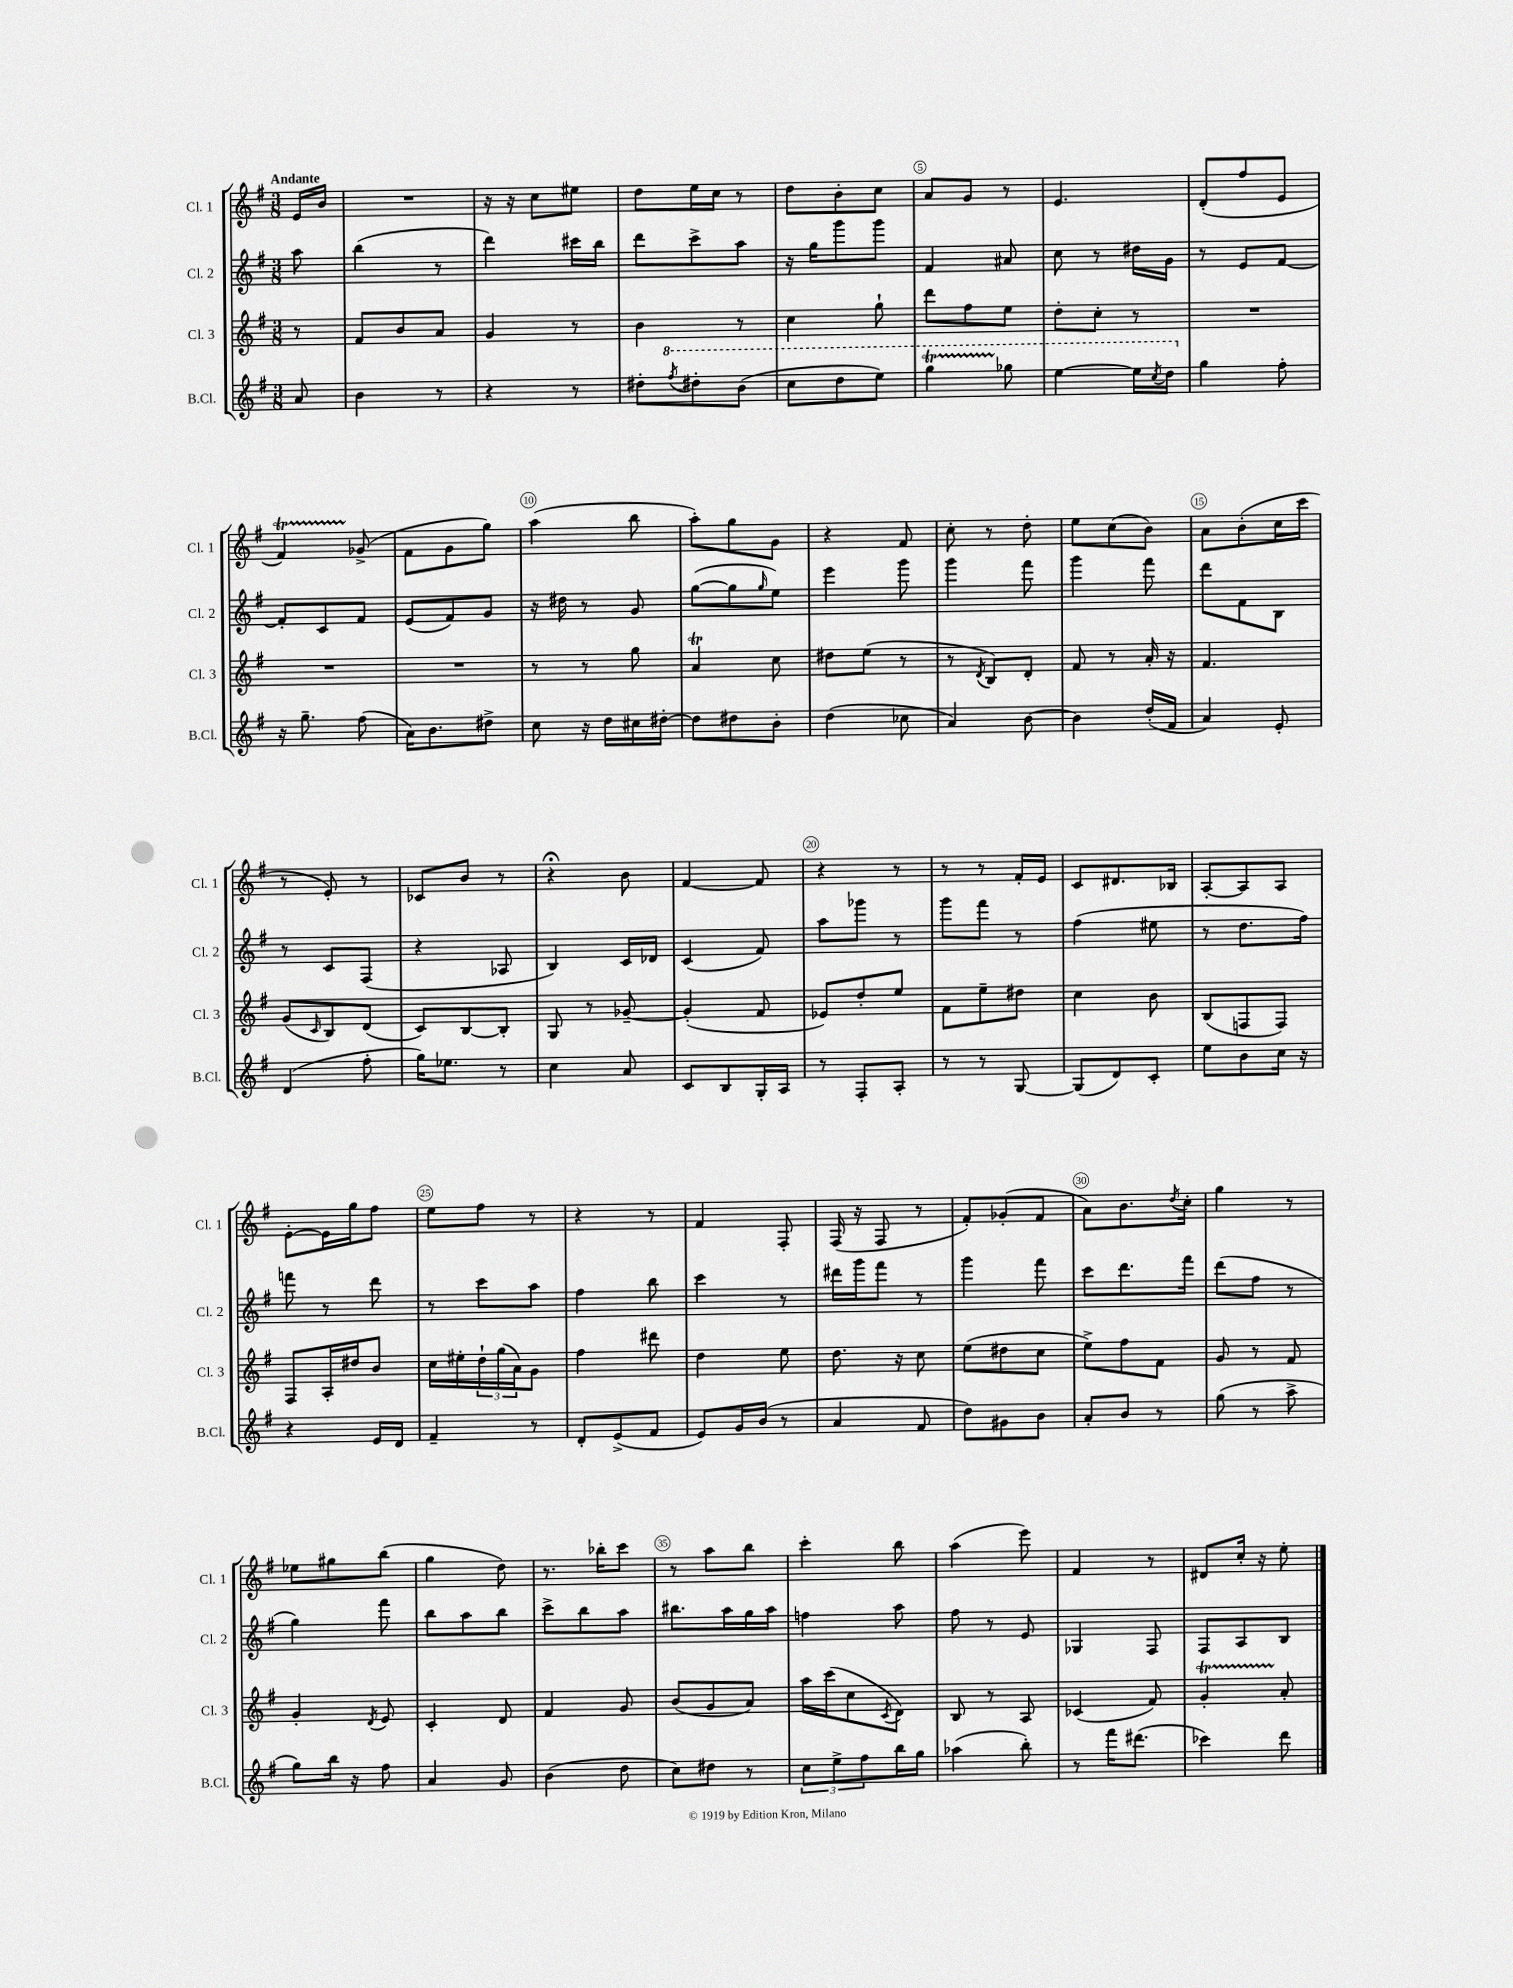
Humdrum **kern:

**kern	**kern	**kern	**kern
*staff4	*staff3	*staff2	*staff1
*clefG2	*clefG2	*clefG2	*clefG2
*k[f#]	*k[f#]	*k[f#]	*k[f#]
*M3/8	*M3/8	*M3/8	*M3/8
8a	8r	8aa	16e
.	.	.	16b
=	=	=	=
4b	8f#	(4bb	4.r
.	8b	.	.
8r	8a	8r	.
=	=	=	=
4r	4g	4ddd)	16r
.	.	.	16r
.	.	.	8cc
8r	8r	16ccc#	8ee#
.	.	16bb	.
=	=	=	=
8dd#'	4b	8ddd	8dd
8qfff#	.	.	.
8ddd#'	.	8ccc^	16ee
.	.	.	16cc
(8bb	8r	8aa	8r
=	=	=	=
8ccc	4cc	16r	8dd
.	.	16gg	.
8ddd	.	8ggg	8b'
8eee)	8gg`	8ggg	8cc
=	=	=	=
4ggg	8ddd	4f#	8a
.	8ff#	.	8g
8ggg-	8ee	8a#	8r
=	=	=	=
[4eee	8dd'	8cc	4.e
.	8cc'	8r	.
16eee]	8r	16dd#	.
8qccc	.	.	.
16ddd	.	16g	.
=	=	=	=
4gg	4.r	8r	(8d'
.	.	8e	8ff#
8ff#'	.	[8f#	8e
=	=	=	=
16r	4.r	8f#']	4f#)
8.gg~	.	.	.
.	.	8c	.
(8ff#	.	8f#	(8g-^
=	=	=	=
16a)	4.r	(8e	8f#
8.b	.	.	.
.	.	8f#)	8g
8dd#^	.	8g	8gg)
=	=	=	=
8cc	8r	16r	(4aa
.	.	16dd#	.
16r	8r	8r	.
16dd	.	.	.
16cc#	8gg	8g	8bb
[16dd#'	.	.	.
=	=	=	=
8dd#]	4a	([8gg	8aa')
8dd#	.	8gg]	8gg
.	.	16qqgg	.
8b'	8cc	8ee)	8g
=	=	=	=
(4dd	8dd#	4eee	4r
.	(8ee	.	.
8cc-	8r	8ggg	8f#
=	=	=	=
4a)	8r	4ggg	8cc'
.	8qd	.	.
.	8B)	.	8r
[8b	8d'	8fff#	8dd'
=	=	=	=
4b]	8f#	4ggg	8ee
.	8r	.	(8cc
(16dd'	16a'	8fff#	8b)
16f#	16r	.	.
=	=	=	=
4a)	4.f#	8ddd	8a
.	.	8f#	(8b'
8e'	.	8B	16cc
.	.	.	16ccc
=	=	=	=
(4d	(8g	8r	8r
.	16qqc	.	.
.	8B)	8c	8e')
8ff#'	(8d	(8F#	8r
=	=	=	=
16gg)	8c)	4r	8c-
8.ee-	.	.	.
.	[8B	.	8b
8r	8B']	8A-	8r
=	=	=	=
4cc	8G	4B)	4r;
.	8r	.	.
8a	[8g-~	16c	8b
.	.	16d-	.
=	=	=	=
8c	(4g-']	(4c	[4f#
8B	.	.	.
16G'	8f#	8f#)	8f#]
16A	.	.	.
=	=	=	=
8r	8e-)	8aa	4r
8F#'	8dd'	8ggg-	.
8A'	8ee	8r	8r
=	=	=	=
8r	8f#	8ggg	8r
8r	8ee~	8fff#	8r
[8G	8dd#	8r	16f#'
.	.	.	16e
=	=	=	=
(8G]	4cc	(4ff#	8c
8d)	.	.	8.d#
8c'	8b	8ee#	.
.	.	.	16B-
=	=	=	=
8ee	(8B	8r	[8A'
8b	8F	8.dd	8A]
16cc	8F)	.	8A
16r	.	16ff#)	.
=	=	=	=
4r	8F#	8fff	[8e'
.	16A'	8r	16e]
.	16dd#	.	16gg
16e	8b	8ddd	8ff#
16d	.	.	.
=	=	=	=
4f#~	16cc	8r	8ee
.	16ee#'	.	.
.	24dd`	8ccc	8ff#
.	(24gg	.	.
.	24a)	.	.
8r	8g	8aa	8r
=	=	=	=
8d'	4ff#	4ff#	4r
(8e^	.	.	.
8f#	8ddd#	8bb	8r
=	=	=	=
8e)	4dd	4ccc	4f#
16g	.	.	.
(16b	.	.	.
8r	8ee	8r	8F#'
=	=	=	=
4a	8.dd	16ddd#	(16F#
.	.	16ggg	16r
.	.	8fff#	8F#
.	16r	.	.
8f#	8cc	8r	8r
=	=	=	=
8dd)	(8ee	4ggg	8f#')
8g#	8dd#	.	(8g-'
8b	8cc	8fff#	8f#
=	=	=	=
8a'	8ee^)	8ccc	8a)
8b	8ff#	8.ddd	8.b
8r	8f#	.	.
.	.	.	8qdd
.	.	16fff#	16cc'
=	=	=	=
(8gg	8g	(8ddd	4gg
8r	8r	8ff#	.
8aa^	8f#	8r	8r
=	=	=	=
8gg)	4g'	4gg)	8ee-
16bb	.	.	8gg#
16r	.	.	.
.	8qd	.	.
8ff#	8e	8fff#	(8bb
=	=	=	=
4a	4c'	8bb	4gg
.	.	8aa	.
8g	8d	8bb	8dd)
=	=	=	=
(4b	4f#	8ccc^	8.r
.	.	8bb	.
.	.	.	16bb-'
8dd	8g	8aa	8ccc
=	=	=	=
8cc)	(8b	8.bb#	8r
8dd#	8g	.	8aa
.	.	16aa	.
8r	8a)	16gg	8bb
.	.	16aa	.
=	=	=	=
12cc	16aa	4ff	4ccc'
.	(16ccc	.	.
12ee^	.	.	.
.	8cc	.	.
12ff#	.	.	.
.	8qc	.	.
16bb	8d)	8aa	8bb
16gg	.	.	.
=	=	=	=
(4aa-	8B	8ff#	(4aa
.	8r	8r	.
8bb')	8A	8e	8eee)
=	=	=	=
8r	(4c-	4G-	4f#
16fff#	.	.	.
(8.ddd#	.	.	.
.	8f#)	8F#	8r
=	=	=	=
4ccc-)	4g'	8F#	8d#
.	.	8A	16cc'
.	.	.	16r
8ddd	8a'	8B	8ee'
==	==	==	==
*-	*-	*-	*-
